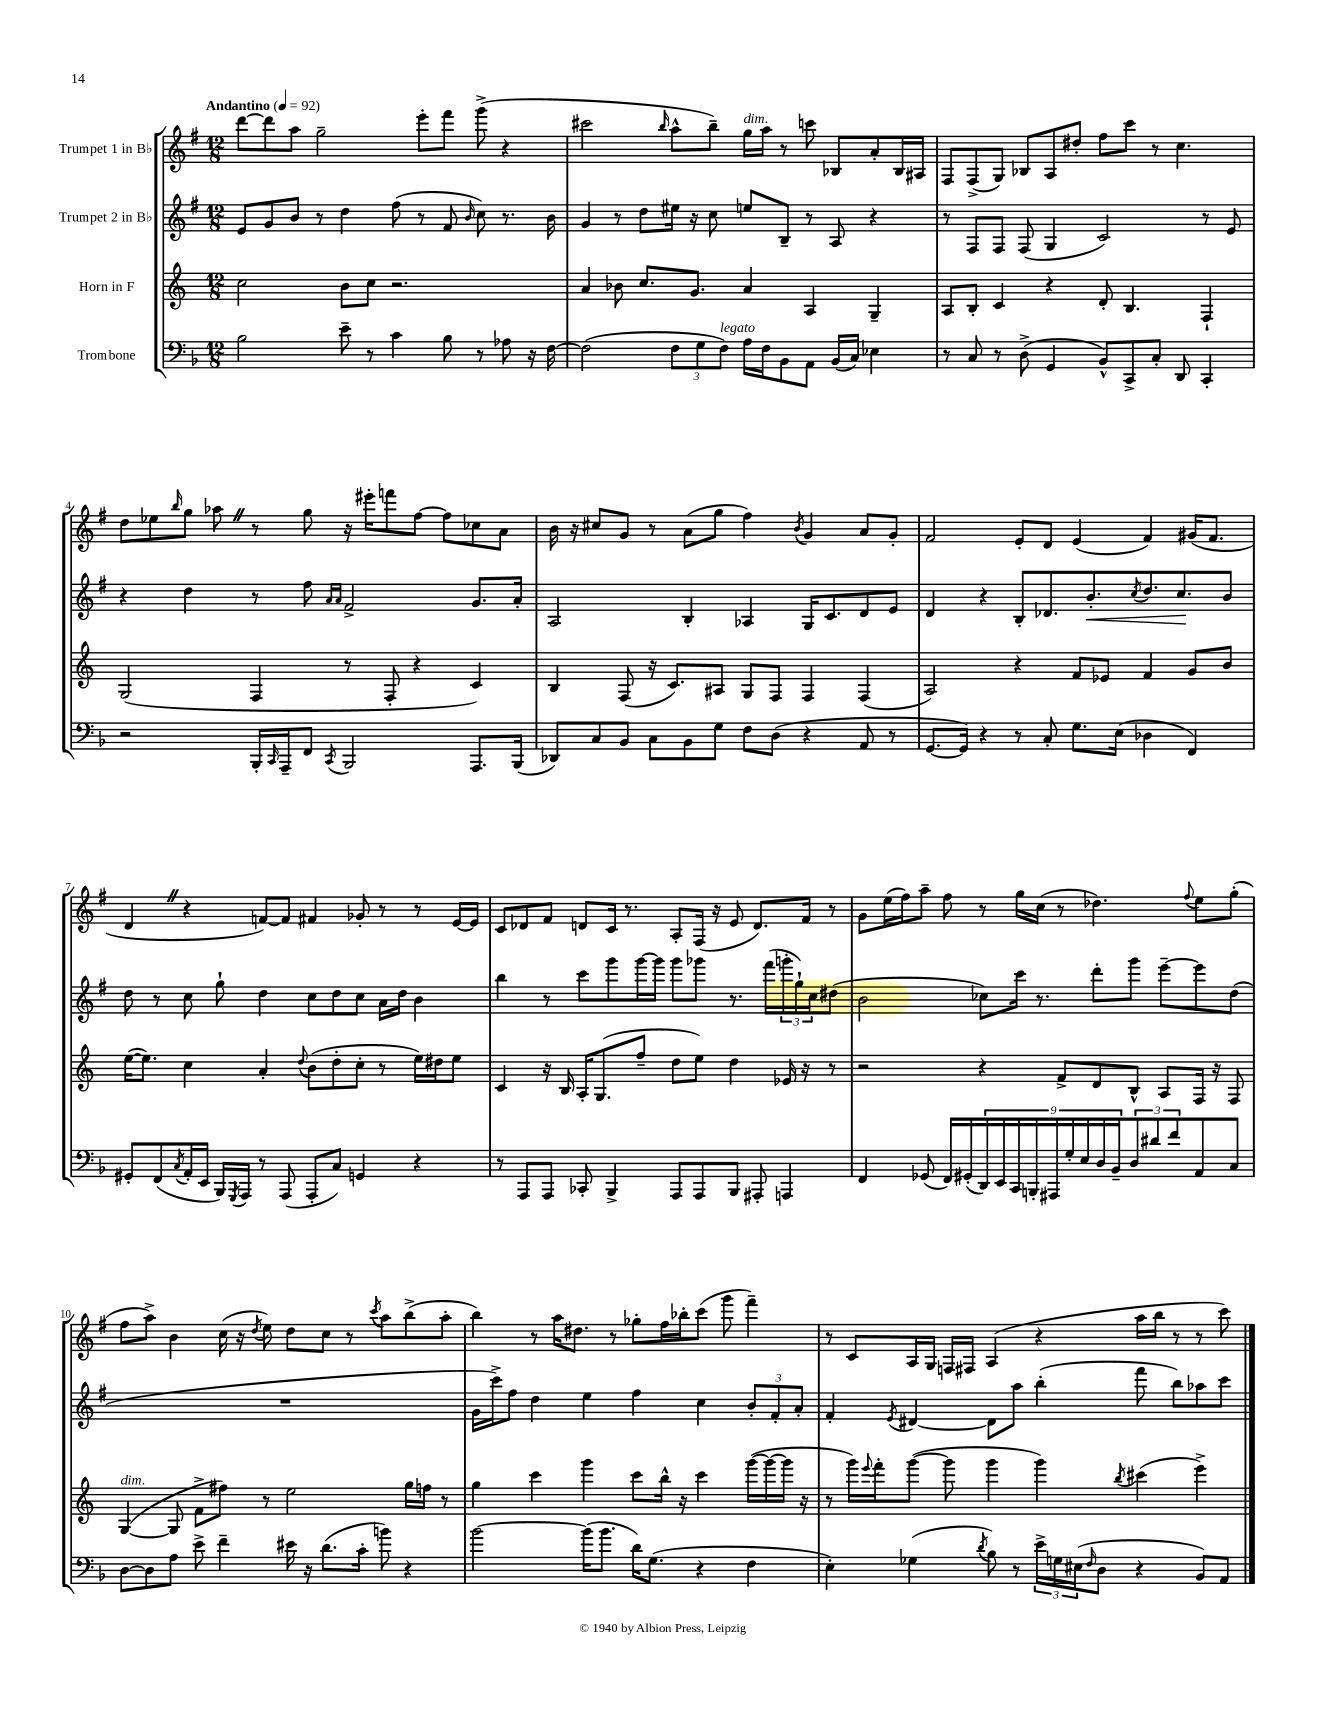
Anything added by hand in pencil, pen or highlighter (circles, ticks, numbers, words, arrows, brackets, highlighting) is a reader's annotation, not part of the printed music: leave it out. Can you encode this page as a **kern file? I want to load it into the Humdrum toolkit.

**kern	**kern	**kern	**kern
*staff4	*staff3	*staff2	*staff1
*clefF4	*clefG2	*clefG2	*clefG2
*k[b-]	*k[]	*k[f#]	*k[f#]
*M12/8	*M12/8	*M12/8	*M12/8
*MM92	*MM92	*MM92	*MM92
2B-	2cc	8e	[8ddd
.	.	8g	8ddd]
.	.	8b	8aa
.	.	8r	2gg~
8e~	8b	4dd	.
8r	8cc	.	.
4c	2.r	(8ff#	.
.	.	8r	8eee'
8B-	.	8f#	8fff#
.	.	16qqb	.
8r	.	8cc)	(8ggg^
8A-	.	8.r	4r
16r	.	.	.
[16F	.	16b	.
=	=	=	=
(2F]	4a	4g	2ccc#
.	8b-	8r	.
.	8.cc	8dd	.
.	.	.	16qqbb
12F	.	16ee#	8aa^^
.	8.g	16r	.
12G	.	.	.
.	.	8cc	8bb~)
12F)	.	.	.
16A	4a	8ee	16gg
16F	.	.	16aa
8BB-	.	8B~	8r
8AA	4A	8r	8ccc
(16BB-	.	8A	8B-
16C)	.	.	.
4E-	4G~	4r	8a'
.	.	.	16B-
.	.	.	16A#
=	=	=	=
8r	8A	8r	8F#
8C	8B'	8F#	(8F#^
8r	4c	8F#	8G)
(8D^	.	(8F#	8B-
4GG	4r	4G	8A
.	.	.	8dd#'
8BB-^^)	8d'	2c)	8ff#
8CC^	4.B	.	8ccc
8C'	.	.	8r
8DD	.	.	4.cc
4CC'	4F`	8r	.
.	.	8e	.
=	=	=	=
2r	(2G	4r	8dd
.	.	.	8ee-
.	.	.	16qqbb
.	.	4dd	8gg
.	.	.	8aa-
16BBB-'	4F	8r	8r
16qqCC	.	.	.
16AAA~	.	.	.
8FF	.	8ff#	8gg
.	.	16qqa	.
8qCC	.	16qqa	.
2BBB-	8r	2f#^	16r
.	.	.	16eee#'
.	8F'	.	8fff
.	4r	.	[8ff#
.	.	.	8ff#]
8.AAA	4c)	8.g	8cc-
.	.	.	8a
(16BBB-	.	16a'	.
=	=	=	=
8DD-)	4B	2A	16b
.	.	.	16r
8C	.	.	8cc#
8BB-	(8F	.	8g
8C	16r	.	8r
.	8.c)	.	.
8BB-	.	4B'	(8a
8G	8A#	.	8gg
8F	8G	4A-	4ff#)
(8D	8F	.	.
.	.	.	8qb
4r	4F	16G	4g
.	.	8.c	.
8AA	(4F	8d	8a
8r	.	8e	8g'
=	=	=	=
[8.GG	2A)	4d	2f#
16GG])	.	.	.
4r	.	4r	.
8r	4r	8B'	8e'
8C'	.	8.d-	8d
8.G	8f	.	(4e
.	.	8.b'	.
.	8e-	.	.
(16E	.	.	.
.	.	8qcc	.
4D-	4f	8.dd	4f#)
.	.	8.cc	.
4FF)	8g	.	(16g#
.	.	.	8.f#
.	8b	8b	.
=	=	=	=
8GG#'	([16ee	8dd	4d
.	8.ee])	.	.
(8FF	.	8r	.
8qC	.	.	.
16AA'	4cc	8cc	4r
16EE	.	.	.
16BBB-)	.	8gg`	.
8qGGG	.	.	.
16AAA	.	.	.
8r	4a'	4dd	[8f)
(8AAA	.	.	8f]
.	8qqdd	.	.
8AAA'	(8b	8cc	4f#
8C)	8dd'	8dd	.
4GG	8cc'	8cc	8g-'
.	8r	16a	8r
.	.	16dd	.
4r	16ee)	4b	8r
.	16dd#	.	.
.	8ee	.	[16e
.	.	.	16e]
=	=	=	=
8r	4c	4bb	8c
8AAA	.	.	8d-
8AAA	16r	8r	8f#
.	16B	.	.
8CC-'	16A'	8ccc	8d
.	(8.G	.	.
4BBB-^	.	8ggg	16c
.	.	.	8.r
.	8ff~	[16ggg	.
.	.	16ggg]	.
8AAA	8dd	8ggg	8A'
8AAA	8ee)	8ggg-	(16F#
.	.	.	16r
8BBB-	4dd	8.r	8e
8AAA#'	.	.	8.d)
.	.	(16fff#	.
4AAA	16e-	24ggg'	.
.	.	24gg`)	.
.	16r	.	16f#
.	.	24cc	.
.	8r	(8dd#	8r
=	=	=	=
4FF	2r	2b	8g
.	.	.	(16ee
.	.	.	16ff#)
(8GG-	.	.	8aa~
16FF)	.	.	8ff#
(16GG#'	.	.	.
18DD)	4r	8cc-)	8r
18EE	.	.	.
18CC	.	.	.
.	.	16ccc	16gg
18BBB'	.	.	.
.	.	8.r	(16cc
18AAA#	.	.	.
.	8f^	.	8r
18G'	.	.	.
18E	.	.	.
.	8d	8ddd'	4.dd-)
18D	.	.	.
18BB-~	.	.	.
12D	8B^^	8ggg	.
12d#	.	.	.
.	8A	[8eee~	.
12f	.	.	.
.	.	.	8qqff#
8AA	16F	8eee]	8ee
.	16r	.	.
8C	8F	(8dd	(8gg'
=	=	=	=
[8D	([4G	1.r	8ff#
8D]	.	.	8aa^)
8A	8G]	.	4b
8e^	8f^	.	.
4f~	8ff#)	.	(16cc
.	.	.	16r
.	.	.	8qdd
.	8r	.	8ee)
16e#	2ee	.	8dd
16r	.	.	.
(8.d	.	.	8cc
.	.	.	8r
16c'	.	.	.
.	.	.	8qccc
8b)	.	.	8aa
4r	16gg	.	(8bb^
.	16ff	.	.
.	8r	.	8aa'
=	=	=	=
[2b-	4gg	16g	4bb)
.	.	16ccc^)	.
.	.	8ff#	.
.	4ccc	4dd	8r
.	.	.	16aa
.	.	.	8.dd#
(16b-]	4ggg	4ee	.
8.b-	.	.	.
.	.	.	8r
16d)	8ccc	4ff#	8gg-'
(8.G	.	.	.
.	16bb^^	.	16ff#
.	16r	.	16bb-'
4r	4ccc	4cc	(8ccc
.	.	.	8ggg
4F	([16ggg	12b'	4fff#~)
.	16ggg_	.	.
.	.	12f#'	.
.	16ggg]	.	.
.	.	12a'	.
.	16r	.	.
=	=	=	=
4E')	8r	4f#'	8r
.	16ggg)	.	8c
.	8qqeee	.	.
.	16fff'	.	.
.	.	8qe	.
(4G-	([8ggg	[4d#	16A
.	.	.	16G
.	8ggg]	.	16F
.	.	.	16F#
8qd	.	.	.
8B-)	4ggg	8d#]	(4A
8r	.	8aa	.
24e^	4ggg)	(4bb'	4r
24G	.	.	.
(24E#	.	.	.
16qqF	.	.	.
8D	.	.	.
.	8qbb	.	.
4r	(4ccc#	8fff#	16aa
.	.	.	16bb
.	.	8bb)	8r
8BB-)	4eee^)	8aa-	8r
8AA	.	8ccc	8ccc)
==	==	==	==
*-	*-	*-	*-
